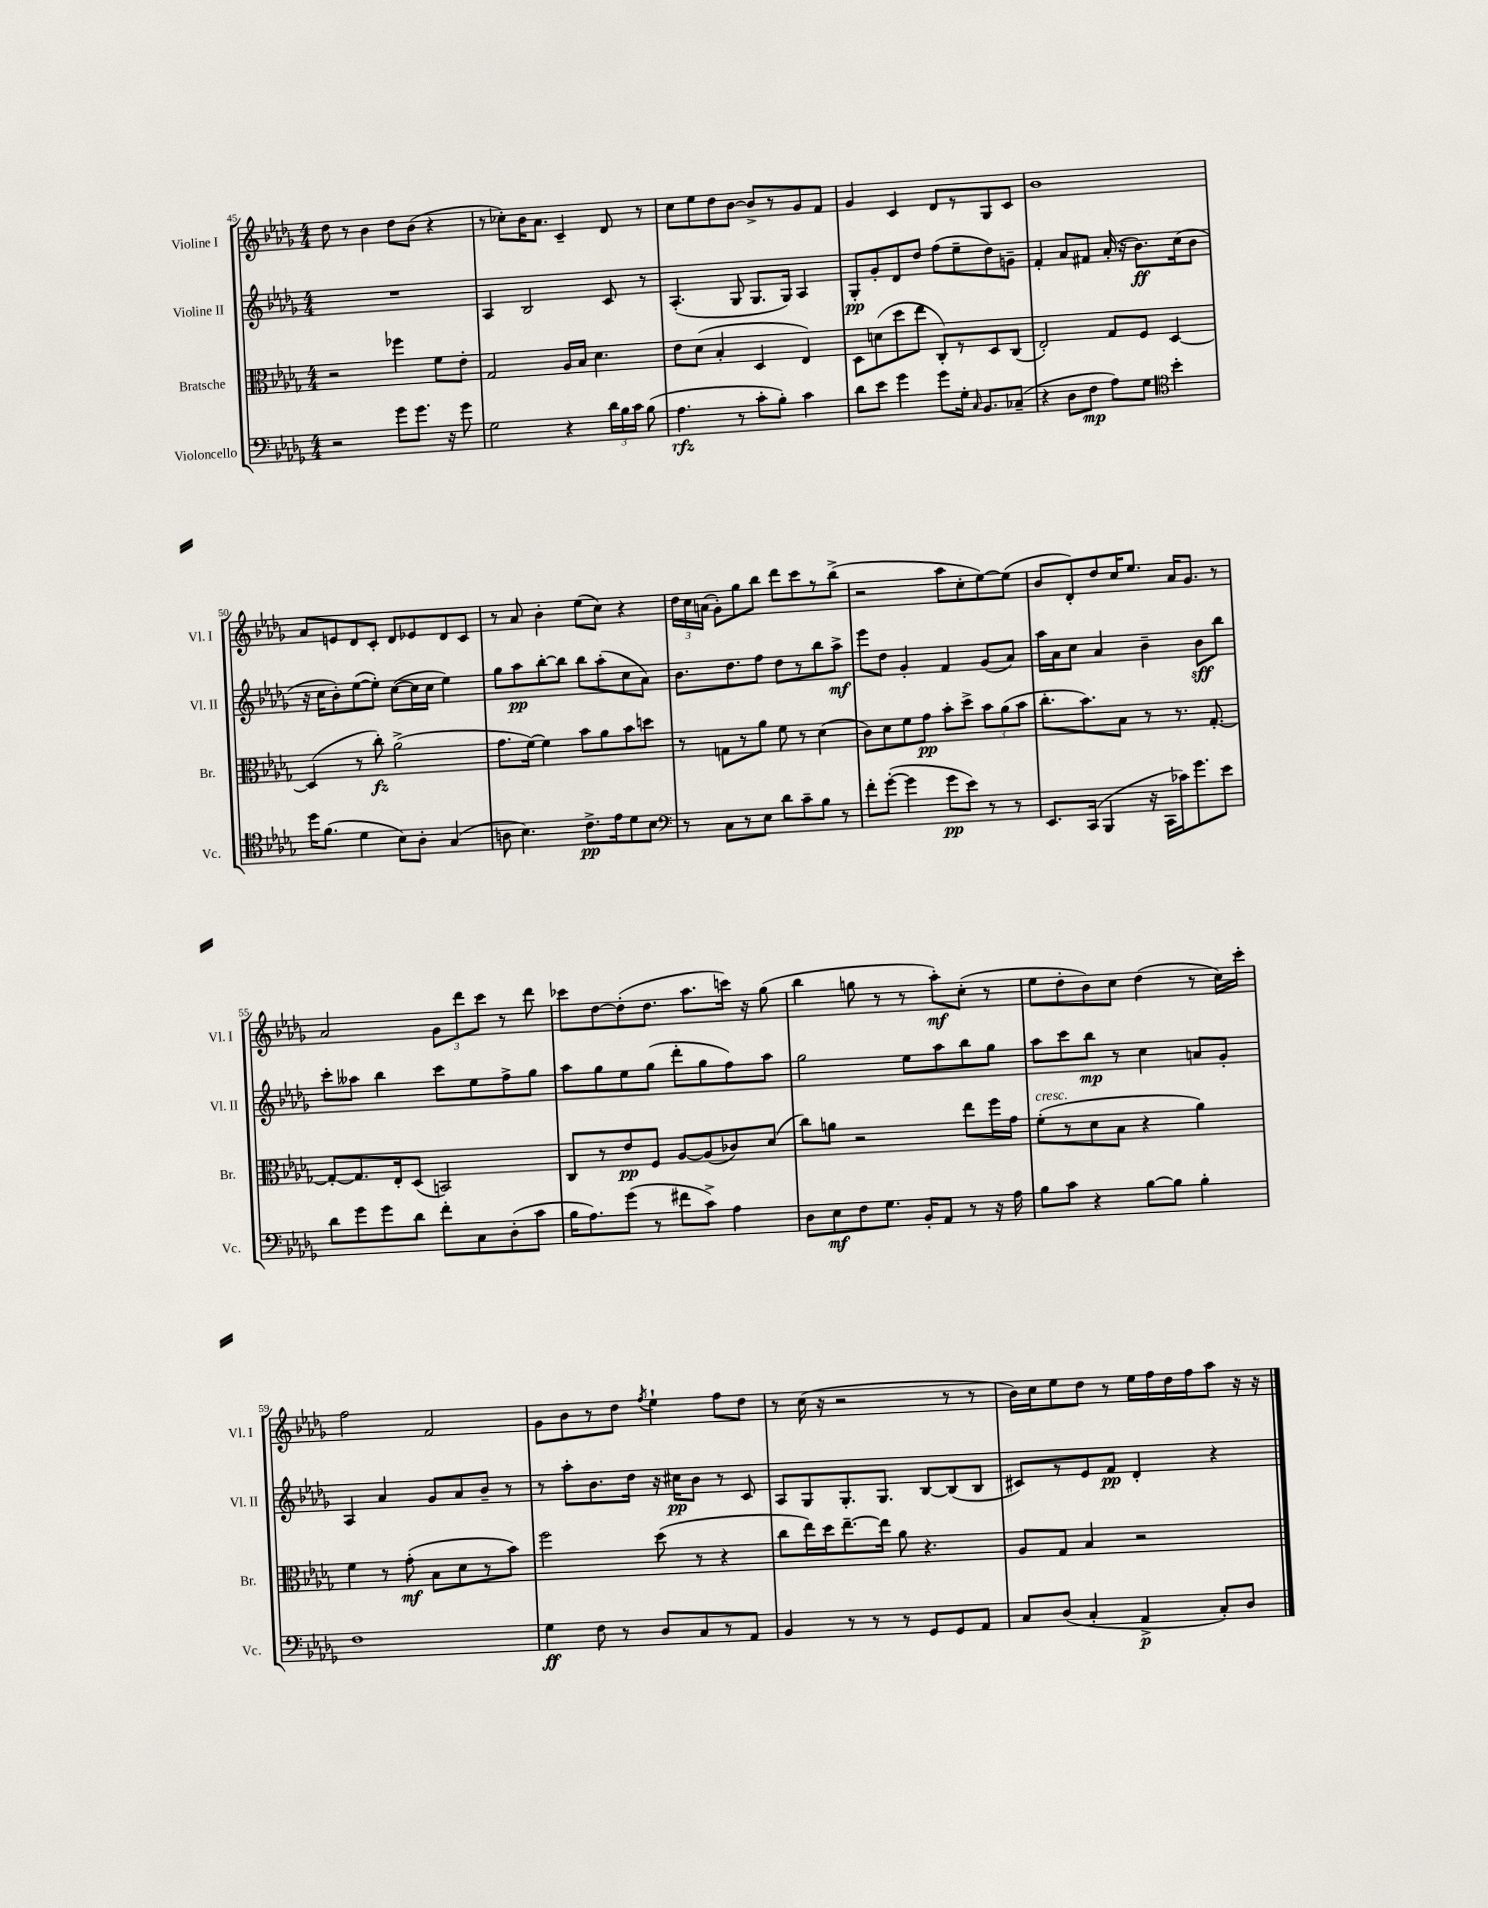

**kern	**dynam	**kern	**dynam	**kern	**dynam	**kern	**dynam
*part4	*part4	*part3	*part3	*part2	*part2	*part1	*part1
*staff4	*staff4	*staff3	*staff3	*staff2	*staff2	*staff1	*staff1
*I"Violoncello	*	*I"Bratsche	*	*I"Violine II	*	*I"Violine I	*
*I'Vc.	*	*I'Br.	*	*I'Vl. II	*	*I'Vl. I	*
*clefF4	*	*clefC3	*	*clefG2	*	*clefG2	*
*k[b-e-a-d-g-]	*	*k[b-e-a-d-g-]	*	*k[b-e-a-d-g-]	*	*k[b-e-a-d-g-]	*
*M4/4	*	*M4/4	*	*M4/4	*	*M4/4	*
=45	=45	=45	=45	=45	=45	=45	=45
2r	.	2r	.	1r	.	8dd-\	.
.	.	.	.	.	.	8r	.
.	.	.	.	.	.	4b-\	.
8g-\L	.	4ff-X\	.	.	.	8dd-\L	.
8.g-\J	.	.	.	.	.	(8b-\J	.
.	.	8f\L	.	.	.	4r	.
16r	.	.	.	.	.	.	.
8g-\	.	8e-'\J	.	.	.	.	.
=46	=46	=46	=46	=46	=46	=46	=46
2G-\	.	2G-/	.	4A-/	.	8r	.
.	.	.	.	.	.	8cc-X'\L)	.
.	.	.	.	2B-/	.	16b-\K	.
.	.	.	.	.	.	8.a-\J	.
4r	.	16A-/LL	.	.	.	4c~/	.
.	.	16B-/JJ	.	.	.	.	.
.	.	4.d-\	.	.	.	.	.
24d-\LL	.	.	.	8c/	.	8d-/	.
24B-\	.	.	.	.	.	.	.
24c\JJ	.	.	.	.	.	.	.
(8B-\	.	.	.	8r	.	8r	.
=47	=47	=47	=47	=47	=47	=47	=47
4.A-\	rfz	8e-\L	.	(4.A-'/	.	8cc\L	.
.	.	(8d-\J	.	.	.	8ee-\	.
.	.	4B-'/	.	.	.	8dd-\	.
8r	.	.	.	8G-/	.	[8b-\J	.
8c'\L	.	4D-/	.	8.G-/L	.	8b-^/L]	.
8B-'\J)	.	.	.	.	.	8r	.
.	.	.	.	16G-/Jk)	.	.	.
4c\	.	4E-/)	.	4A-/	.	8g-/	.
.	.	.	.	.	.	8f/J	.
=48	=48	=48	=48	=48	=48	=48	=48
8d-\L	.	8D-\L	.	8G-'/L	pp	4g-/	.
8e-\J	.	(8dn\	.	8g-'/	.	.	.
4g-\	.	8dd-\	.	8d-/	.	4c/	.
.	.	8ee-\J	.	8dd-/J	.	.	.
8g-\L	.	8C'/L)	.	(8ff\L	.	8d-/L	.
16G-'\Jk	.	8r	.	8ee-~\	.	8r	.
16qqC/	.	.	.	.	.	.	.
8.BB-/L	.	.	.	.	.	.	.
.	.	8D-/	.	8dd-\)	.	8G-/	.
(8C-X~/J	.	(8C/J	.	8gn~\J	.	8c/J	.
=49	=49	=49	=49	=49	=49	=49	=49
4r	.	2E-'/)	.	4f'/	.	1b-	.
8D-\L	.	.	.	8a-/L	.	.	.
8F\J	mp	.	.	8f#X/J	.	.	.
8A-\L)	.	8G-/L	.	(16a-'/	.	.	.
.	.	.	.	16r	.	.	.
8G-\J	.	8F/J	.	8.b-\L)	ff	.	.
*clefC4	*	*	*	*	*	*	*
4b-'\	.	[4D-/	.	.	.	.	.
.	.	.	.	(16cc\k	.	.	.
.	.	.	.	8b-\J	.	.	.
!!LO:LB:g=z
=50	=50	=50	=50	=50	=50	=50	=50
16dd-\KL	.	(4D-/]	.	16r	.	8a-/L	.
(8.f\J	.	.	.	16cc\KL	.	.	.
.	.	.	.	8b-'\)	.	8en/	.
4d-\	.	8r	.	([8ee-\	.	8d-/	.
.	.	8cc'\)	fz	8ee-'\J])	.	8c'/J	.
8B-\L)	.	(2a-^\	.	([8cc\L	.	8d-/L	.
8A-'\J	.	.	.	16cc\L]	.	8e-X/	.
.	.	.	.	16cc\JJ	.	.	.
(4G-/	.	.	.	4ee-\)	.	8d-/	.
.	.	.	.	.	.	8c/J	.
=51	=51	=51	=51	=51	=51	=51	=51
8An\	.	8.g-\L	.	8gg-\L	.	8r	.
4.B-\)	.	.	.	8aa-\	pp	8a-/	.
.	.	[16f\Jk)	.	.	.	.	.
.	.	4f\]	.	[8bb-'\	.	4b-'\	.
.	.	.	.	8bb-\J]	.	.	.
8.c^\L	pp	8b-\L	.	8bb-\L	.	(8ee-\L	.
.	.	8a-\	.	(8aa-'\	.	8cc\J)	.
16e-\k	.	.	.	.	.	.	.
8d-\	.	8b-\	.	8cc\	.	4r	.
8B-\J	.	8ddn\J	.	8a-\J)	.	.	.
=52	=52	=52	=52	=52	=52	=52	=52
*clefF4	*	*	*	*	*	*	*
8r	.	8r	.	8.b-\L	.	24dd-\LL	.
.	.	.	.	.	.	24cc\	.
.	.	.	.	.	.	(24an\JJ	.
8C\L	.	8Gn\L	.	.	.	8g-'\L)	.
.	.	.	.	8.dd-\	.	.	.
8r	.	8r	.	.	.	8gg-\	.
8E-\J	.	8a-\J	.	8ff\J	.	8bb-\J	.
8d-\L	.	8f\	.	8dd-\L	.	8ddd-\L	.
8c~\	.	8r	.	8r	.	8ccc\	.
8B-\J	.	(4d-\	.	8bb-\	.	8r	.
8r	.	.	.	8aa-^\J	mf	(8bb-^\J	.
=53	=53	=53	=53	=53	=53	=53	=53
8f'\L	.	8c\L)	.	8eee-\L	.	2r	.
([8g-'\J	.	8d-\	.	8dd-\J	.	.	.
4g-\]	.	8f\	.	4g-'/	.	.	.
.	.	8g-\J	pp	.	.	.	.
8g-\L	pp	8b-'\L	.	4f/	.	8aa-\L	.
8e-\J)	.	8dd-^\J	.	.	.	8cc'\	.
8r	.	12b-\L	.	(8g-/L	.	[8ee-\)	.
.	.	(12a-\	.	.	.	.	.
8r	.	.	.	8a-/J)	.	(8ee-\J]	.
.	.	12b-\J	.	.	.	.	.
=54	=54	=54	=54	=54	=54	=54	=54
8.EE-/L	.	8.cc'\L	.	16aa-\LL	.	8b-/L	.
.	.	.	.	16a-\J	.	.	.
.	.	.	.	8cc\J	.	8d-'/)	.
(16CC/Jk	.	8.b-\)	.	.	.	.	.
4BBB-/	.	.	.	4a-/	.	8dd-/	.
.	.	8B-\J	.	.	.	16cc/K	.
.	.	.	.	.	.	8.ee-/J	.
16r	.	8r	.	4b-~\	.	.	.
16CC\LL	.	.	.	.	.	.	.
16c-X\J)	.	8.r	.	.	.	16a-/KL	.
8.g-\	.	.	.	.	.	8.g-/J	.
.	.	.	.	8b-\L	sff	.	.
.	.	[8.G-'/	.	.	.	.	.
8e-\J	.	.	.	8bb-\J	.	8r	.
!!LO:LB:g=z
=55	=55	=55	=55	=55	=55	=55	=55
8d-\L	.	8G-'/L_	.	8ccc'\L	.	2a-/	.
8g-\	.	8.G-/]	.	8aa--X\J	.	.	.
8g-\	.	.	.	4bb-\	.	.	.
.	.	16E-'/k	.	.	.	.	.
8d-\J	.	(8D-/J	.	.	.	.	.
8f'\L	.	2BBn/)	.	8ccc\L	.	12g-\L	.
.	.	.	.	.	.	12ddd-\	.
8C\	.	.	.	8ee-\	.	.	.
.	.	.	.	.	.	12ccc\J	.
(8D-'\	.	.	.	8ff^\	.	8r	.
8c\J	.	.	.	8gg-\J	.	8ddd-\	.
=56	=56	=56	=56	=56	=56	=56	=56
16B-\KL	.	8C/L	.	8aa-\L	.	8ccc-X\L	.
8.A-\)	.	.	.	.	.	.	.
.	.	8r	.	8gg-\	.	[8dd-\	.
(8g-\J	.	8e-/	pp	8ee-\	.	(8dd-'\]	.
8r	.	8F/J	.	(8gg-\J	.	8.dd-\J	.
8f#X\L	.	[8A-/L	.	8ddd-'\L	.	.	.
.	.	.	.	.	.	8.aa-\L	.
8c^\J)	.	(8A-/]	.	8gg-\	.	.	.
4A-\	.	8c-X/)	.	8ff\)	.	16cccn\Jk)	.
.	.	.	.	.	.	16r	.
.	.	(8d-/J	.	8aa-\J	.	(8gg-\	.
=57	=57	=57	=57	=57	=57	=57	=57
8D-\L	.	8cc\L)	.	2gg-\	.	4bb-\	.
8E-\	mf	8an\J	.	.	.	.	.
8F\	.	2r	.	.	.	8ggn\	.
8.G-\J	.	.	.	.	.	8r	.
.	.	.	.	8ee-\L	.	8r	.
16BB-'/KL	.	.	.	.	.	.	.
8AA-/J	.	.	.	8aa-\	.	8aa-'\L)	mf
8r	.	8ee-\L	.	8bb-\	.	(8cc'\J	.
16r	.	16ff\L	.	8gg-\J	.	8r	.
16A-\	.	16g-\JJ	.	.	.	.	.
=58	=58	=58	=58	=58	=58	=58	=58
!	!	!LO:TX:a:i:t=cresc.	!	!	!	!	!
8B-\L	.	(8f'\L	.	8aa-\L	.	8ee-\L	.
8c\J	.	8r	.	8ccc\	.	8dd-'\	.
4r	.	8d-\	.	8bb-\J	mp	8b-\)	.
.	.	8B-\J	.	8r	.	8cc\J	.
[8B-\L	.	4r	.	4cc\	.	(4dd-\	.
8B-\J]	.	.	.	.	.	.	.
4B-'\	.	4a-\)	.	8an/L	.	8r	.
.	.	.	.	8g-'/J	.	16cc\LL)	.
.	.	.	.	.	.	16ccc'\JJ	.
!!LO:LB:g=z
=59	=59	=59	=59	=59	=59	=59	=59
1F	.	4f\	.	4A-/	.	2ff\	.
.	.	8r	.	4a-/	.	.	.
.	.	(8g-'\	mf	.	.	.	.
.	.	8B-\L	.	8g-/L	.	2f/	.
.	.	8d-\	.	8a-/	.	.	.
.	.	8r	.	8b-~/J	.	.	.
.	.	8b-\J)	.	8r	.	.	.
=60	=60	=60	=60	=60	=60	=60	=60
4G-\	ff	2ff\	.	8r	.	8g-\L	.
.	.	.	.	8aa-'\L	.	8b-\	.
8F\	.	.	.	8.b-\	.	8r	.
8r	.	.	.	.	.	8dd-\J	.
.	.	.	.	16dd-\Jk	.	.	.
.	.	.	.	.	.	8qff/	.
8D-/L	.	(8dd-\	.	16r	.	4ee-`\	.
.	.	.	.	16cc#X\KL	pp	.	.
8C/	.	8r	.	8b-\J	.	.	.
8r	.	4r	.	8r	.	8ff\L	.
8AA-/J	.	.	.	8c/	.	8dd-\J	.
=61	=61	=61	=61	=61	=61	=61	=61
4BB-/	.	8cc\L	.	8A-/L	.	8r	.
.	.	16ee-\L)	.	8G-/	.	(16cc\	.
.	.	16dd-\J	.	.	.	16r	.
8r	.	[8.ee-~\	.	8.G-'/	.	2r	.
8r	.	.	.	.	.	.	.
.	.	16ee-\Jk]	.	8.G-/J	.	.	.
8r	.	8a-\	.	.	.	.	.
8GG-/L	.	4.r	.	[8B-/L	.	.	.
8GG-/	.	.	.	(8B-/]	.	8r	.
8AA-/J	.	.	.	8B-/J	.	8r	.
=62	=62	=62	=62	=62	=62	=62	=62
8C/L	.	8A-/L	.	8c#X/L)	.	16b-\LL)	.
.	.	.	.	.	.	16cc\J	.
(8D-/J	.	8G-/J	.	8r	.	8ee-\	.
4C'/	.	4B-/	.	8e-/	.	8dd-\J	.
.	.	.	.	8f/J	pp	8r	.
4AA-^/	p	2r	.	4d-'/	.	16ee-\LL	.
.	.	.	.	.	.	16ff\	.
.	.	.	.	.	.	16dd-\	.
.	.	.	.	.	.	16ff\J	.
8C'/L)	.	.	.	4r	.	8aa-\J	.
8D-/J	.	.	.	.	.	16r	.
.	.	.	.	.	.	16r	.
==	==	==	==	==	==	==	==
*-	*-	*-	*-	*-	*-	*-	*-
